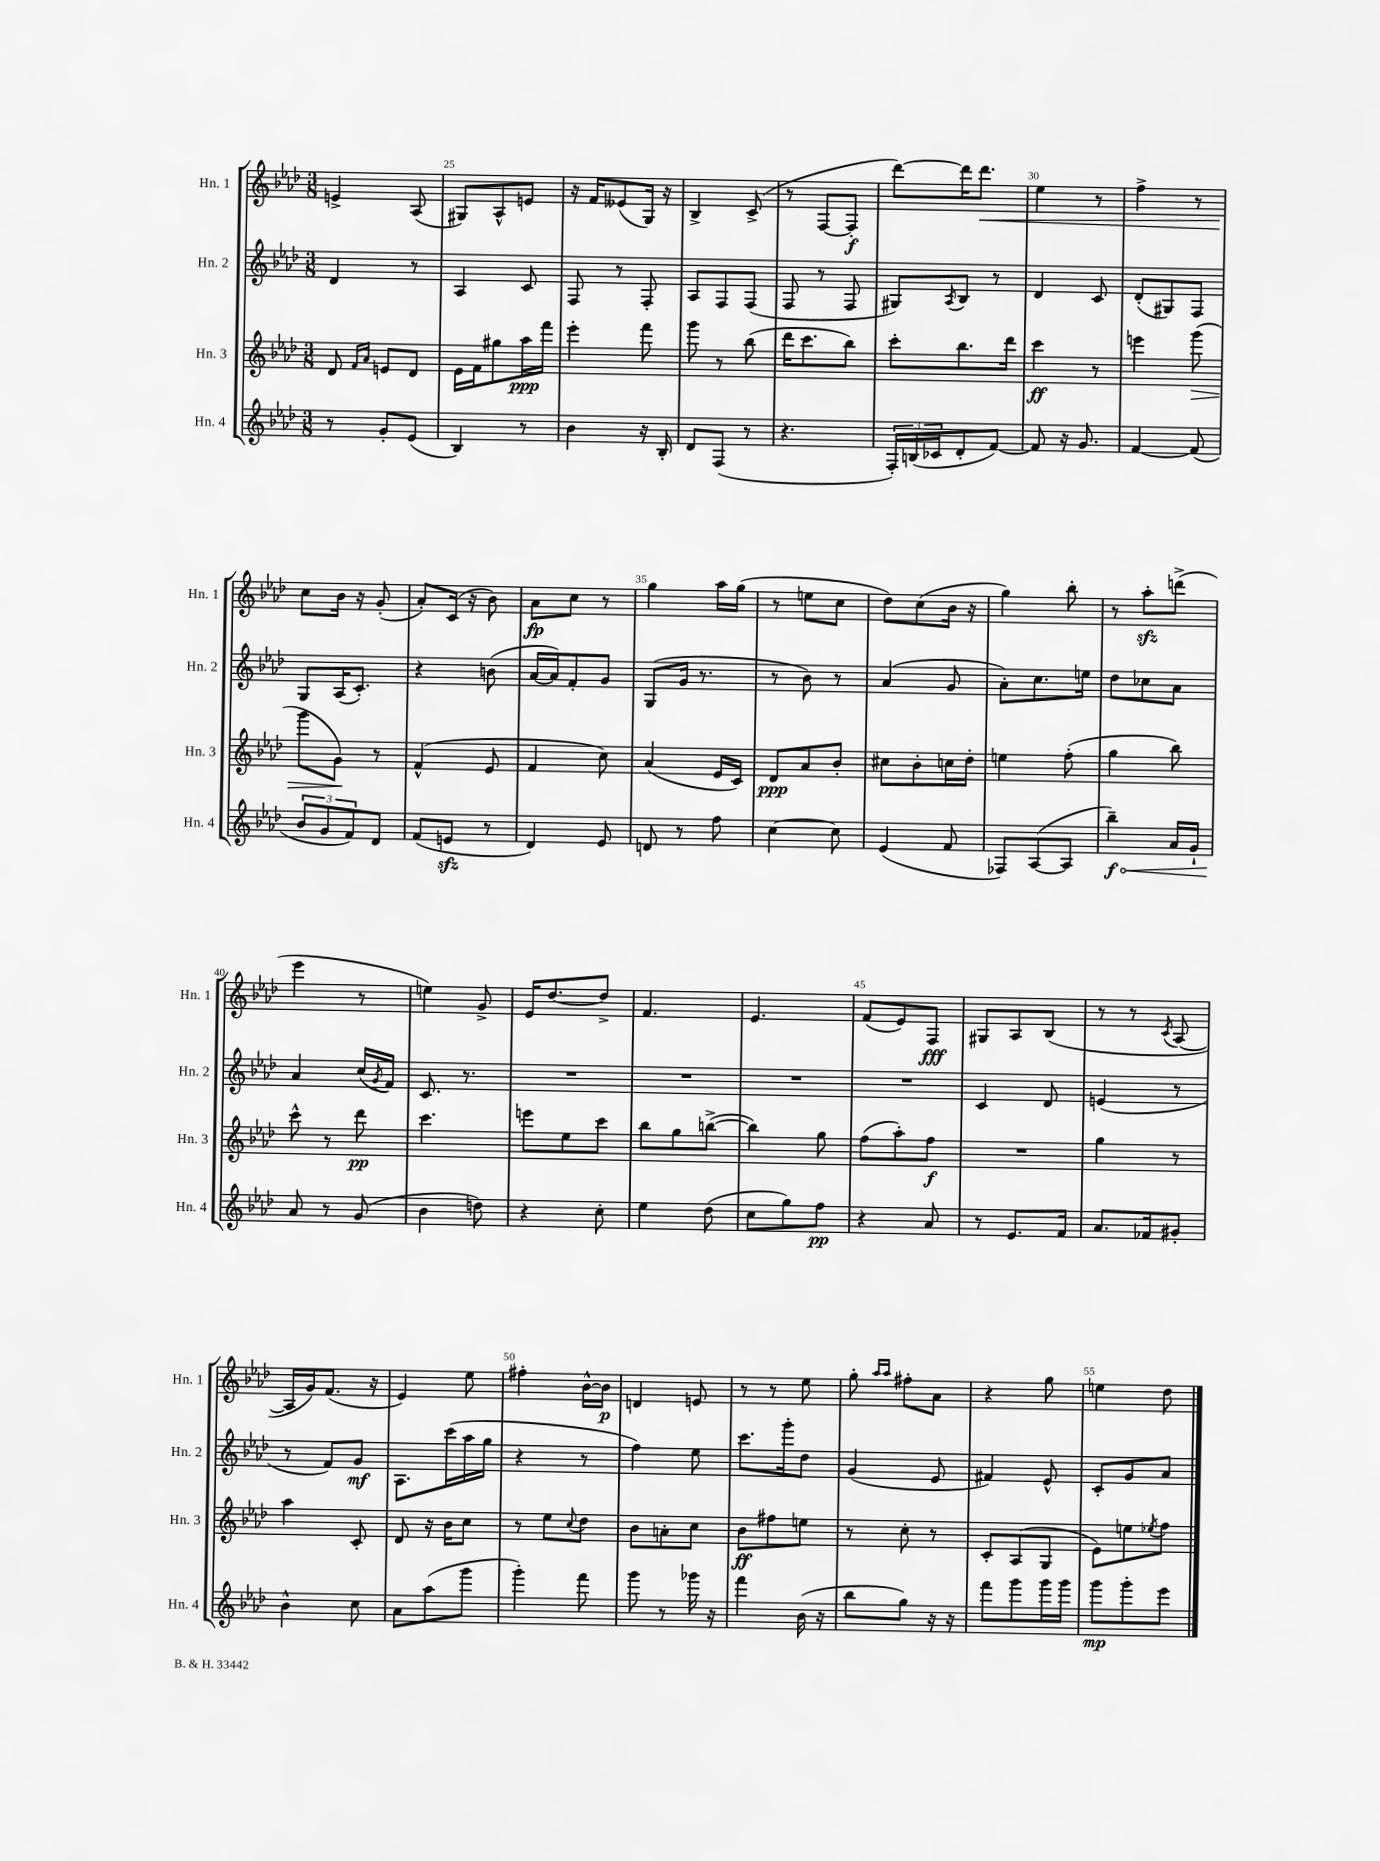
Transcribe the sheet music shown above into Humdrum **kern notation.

**kern	**dynam	**kern	**dynam	**kern	**dynam	**kern	**dynam
*part4	*part4	*part3	*part3	*part2	*part2	*part1	*part1
*staff4	*staff4	*staff3	*staff3	*staff2	*staff2	*staff1	*staff1
*I"Hn. 4	*	*I"Hn. 3	*	*I"Hn. 2	*	*I"Hn. 1	*
*I'Hn. 4	*	*I'Hn. 3	*	*I'Hn. 2	*	*I'Hn. 1	*
*clefG2	*	*clefG2	*	*clefG2	*	*clefG2	*
*k[b-e-a-d-]	*	*k[b-e-a-d-]	*	*k[b-e-a-d-]	*	*k[b-e-a-d-]	*
*M3/8	*	*M3/8	*	*M3/8	*	*M3/8	*
=24	=24	=24	=24	=24	=24	=24	=24
8r	.	8d-/	.	4d-/	.	4en^/	.
.	.	16qqf/LL	.	.	.	.	.
.	.	16qqa-/JJ	.	.	.	.	.
8g'/L	.	8en/L	.	.	.	.	.
(8e-/J	.	8d-/J	.	8r	.	(8A-/	.
=25	=25	=25	=25	=25	=25	=25	=25
4B-/)	.	16e-\LL	.	4A-/	.	8G#X/L)	.
.	.	16f\J	.	.	.	.	.
.	.	8gg#X\	.	.	.	8A-^^/	.
8r	.	16aa-\L	ppp	8c/	.	8en/J	.
.	.	16fff\JJ	.	.	.	.	.
=26	=26	=26	=26	=26	=26	=26	=26
4b-\	.	4eee-'\	.	8F/	.	16r	.
.	.	.	.	.	.	16f/KL	.
.	.	.	.	8r	.	(8e--X/	.
16r	.	8fff\	.	8F'/	.	16G/Jk)	.
16B-'/	.	.	.	.	.	16r	.
=27	=27	=27	=27	=27	=27	=27	=27
8d-/L	.	8ggg\	.	8A-/L	.	4B-^/	.
(8F/J	.	8r	.	8F/	.	.	.
8r	.	(8bb-\	.	(8F/J	.	(8c^/	.
=28	=28	=28	=28	=28	=28	=28	=28
4.r	.	16ddd-\KL	.	8F/	.	8r	.
.	.	8.ccc\	.	.	.	.	.
.	.	.	.	8r	.	[8F/L	.
.	.	8bb-\J)	.	8F/	.	8F'/J]	f
=29	=29	=29	=29	=29	=29	=29	=29
24F'/LL)	.	8ccc'\L	.	8G#X/L)	.	[8ddd-\L)	.
(24Bn/	.	.	.	.	.	.	.
24c-X/J	.	.	.	.	.	.	.
.	.	.	.	8qA-/	.	.	.
8d-'/	.	8.bb-\	.	8B-/J	.	16ddd-\K]	.
!	!	!	!	!	!	!	!LO:HP:b
.	.	.	.	.	.	8.ddd-\J	<
[8f/J)	.	.	.	8r	.	.	.
.	.	16ddd-\Jk	.	.	.	.	.
=30	=30	=30	=30	=30	=30	=30	=30
8f/]	.	4ccc\	ff	4d-/	.	4ee-\	.
16r	.	.	.	.	.	.	.
8.g/	.	.	.	.	.	.	.
.	.	8r	.	8c/	.	8r	.
=31	=31	=31	=31	=31	=31	=31	=31
[4f/	.	4eeen\	.	(8d-'/L	.	4ff^\	.
.	.	.	.	8G#X/)	.	.	.
!	!	!	!LO:HP:b	!	!	!	!
(8f/]	.	(8ggg\	>	8F/J	.	8r	.
!!LO:LB:g=z
=32	=32	=32	=32	=32	=32	=32	=32
12b-/L	.	8ggg\L	.	8G/L	.	8cc\L	.
12g/	.	.	.	.	.	.	.
.	.	8g\J)	.	(16A-/K	.	16b-\Jk	[
12f/)	.	.	.	.	.	.	.
.	.	.	.	8.c'/J)	.	16r	.
8d-/J	.	8r	]	.	.	(8g'/	.
=33	=33	=33	=33	=33	=33	=33	=33
(8f/L	.	(4f^^/	.	4r	.	8a-'/L)	.
8enzz/J	.	.	.	.	.	(16c/Jk	.
.	.	.	.	.	.	16r	.
8r	.	8e-/	.	(8bn\	.	8b-\)	.
=34	=34	=34	=34	=34	=34	=34	=34
4d-/)	.	4f/	.	[16a-/LL	.	8a-\L	fp
.	.	.	.	16a-/J])	.	.	.
.	.	.	.	8f'/	.	8cc\J	.
8e-/	.	8cc\)	.	8g/J	.	8r	.
=35	=35	=35	=35	=35	=35	=35	=35
8dn/	.	(4a-/	.	(8G/L	.	4gg\	.
8r	.	.	.	16g/Jk	.	.	.
.	.	.	.	8.r	.	.	.
8ff\	.	16e-/LL	.	.	.	16aa-\LL	.
.	.	16c/JJ)	.	.	.	(16gg\JJ	.
=36	=36	=36	=36	=36	=36	=36	=36
[4cc\	.	8d-/L	ppp	8r	.	8r	.
.	.	8a-/	.	8b-\)	.	8een\L	.
8cc\]	.	8b-'/J	.	8r	.	8cc\J	.
=37	=37	=37	=37	=37	=37	=37	=37
(4e-/	.	8cc#X\L	.	(4a-/	.	8dd-\L)	.
.	.	8b-'\	.	.	.	(8cc\	.
8f/	.	16ccn\L	.	8g/	.	16b-\Jk	.
.	.	16dd-'\JJ	.	.	.	16r	.
=38	=38	=38	=38	=38	=38	=38	=38
8F-X/L)	.	4een\	.	8a-'\L)	.	4gg\)	.
([8A-/	.	.	.	8.cc\	.	.	.
8A-/J]	.	(8ff'\	.	.	.	8bb-'\	.
.	.	.	.	16een\Jk	.	.	.
=39	=39	=39	=39	=39	=39	=39	=39
!	!LO:HP:b	!	!	!	!	!	!
4bb-~\)	< f	4gg\	.	8dd-\L	.	8r	.
.	.	.	.	8cc-X\	.	8aa-zz'\L	.
16a-/LL	.	8bb-\)	.	8a-\J	.	(8dddn^\J	.
16g`/JJ	.	.	.	.	.	.	.
!!LO:LB:g=z
=40	=40	=40	=40	=40	=40	=40	=40
8a-/	.	8ccc^^\	.	4a-/	.	4eee-\	.
8r	[	8r	.	.	.	.	.
(8g/	.	8ddd-\	pp	(16cc/LL	.	8r	.
.	.	.	.	8qg/	.	.	.
.	.	.	.	16f/JJ)	.	.	.
=41	=41	=41	=41	=41	=41	=41	=41
4b-\	.	4.ccc\	.	8.c/	.	4een\)	.
.	.	.	.	8.r	.	.	.
8ddn\)	.	.	.	.	.	8g^/	.
=42	=42	=42	=42	=42	=42	=42	=42
4r	.	8eeen\L	.	4.r	.	16e-/KL	.
.	.	.	.	.	.	[8.dd-/	.
.	.	8ee-\	.	.	.	.	.
8cc'\	.	8ccc\J	.	.	.	8dd-^/J]	.
=43	=43	=43	=43	=43	=43	=43	=43
4ee-\	.	8bb-\L	.	4.r	.	4.f/	.
.	.	8gg\	.	.	.	.	.
(8dd-\	.	([8bbn^\J	.	.	.	.	.
=44	=44	=44	=44	=44	=44	=44	=44
8cc\L	.	4bb\])	.	4.r	.	4.e-/	.
8gg\)	.	.	.	.	.	.	.
8ff\J	pp	8gg\	.	.	.	.	.
=45	=45	=45	=45	=45	=45	=45	=45
4r	.	(8ff\L	.	4.r	.	(8f/L	.
.	.	8aa-'\)	.	.	.	8e-/)	.
8a-/	.	8ff\J	f	.	.	8F/J	fff
=46	=46	=46	=46	=46	=46	=46	=46
8r	.	4.r	.	4c/	.	8G#X/L	.
8.e-/L	.	.	.	.	.	8A-/	.
.	.	.	.	8d-/	.	(8B-/J	.
16f/Jk	.	.	.	.	.	.	.
=47	=47	=47	=47	=47	=47	=47	=47
8.a-/L	.	4gg\	.	(4en/	.	8r	.
.	.	.	.	.	.	8r	.
16f-X/k	.	.	.	.	.	.	.
.	.	.	.	.	.	8qc/	.
8g#X'/J	.	8r	.	8r	.	[8A-/	.
!!LO:LB:g=z
=48	=48	=48	=48	=48	=48	=48	=48
4b-^^\	.	4aa-\	.	8r	.	16A-/LL]	.
.	.	.	.	.	.	16g/J)	.
.	.	.	.	8f/L)	.	(8.f/J	.
8cc\	.	8c'/	.	8g/J	mf	.	.
.	.	.	.	.	.	16r	.
=49	=49	=49	=49	=49	=49	=49	=49
8a-\L	.	8d-/	.	8.A-\L	.	4e-/)	.
(8aa-\	.	16r	.	.	.	.	.
.	.	16b-\KL	.	(16ccc\L	.	.	.
8ggg\J	.	8cc\J	.	16aa-\	.	8ee-\	.
.	.	.	.	16gg\JJ	.	.	.
=50	=50	=50	=50	=50	=50	=50	=50
4ggg'\)	.	8r	.	4r	.	4ff#X'\	.
.	.	8ee-\L	.	.	.	.	.
.	.	8qqcc/	.	.	.	.	.
8fff\	.	8dd-\J	.	8r	.	[16b-^^\LL	.
.	.	.	.	.	.	16b-\JJ]	p
=51	=51	=51	=51	=51	=51	=51	=51
8ggg\	.	8b-\L	.	4ff\)	.	4dn/	.
8r	.	8an'\	.	.	.	.	.
16ggg-X\	.	8cc\J	.	8ee-\	.	8en/	.
16r	.	.	.	.	.	.	.
=52	=52	=52	=52	=52	=52	=52	=52
4fff\	.	8b-\L	ff	8.ccc\L	.	8r	.
.	.	8ff#X\	.	.	.	8r	.
.	.	.	.	16ggg'\k	.	.	.
(16b-\	.	8een\J	.	8dd-\J	.	8ee-\	.
16r	.	.	.	.	.	.	.
=53	=53	=53	=53	=53	=53	=53	=53
8bb-\L	.	8r	.	(4g/	.	8gg'\	.
.	.	.	.	.	.	16qqaa-/LL	.
.	.	.	.	.	.	16qqaa-/JJ	.
8gg\J)	.	8cc'\	.	.	.	8ff#X'\L	.
16r	.	8r	.	8e-/	.	8a-\J	.
16r	.	.	.	.	.	.	.
=54	=54	=54	=54	=54	=54	=54	=54
8fff\L	.	8c'/L	.	4f#X/)	.	4r	.
8ggg\	.	(8A-/	.	.	.	.	.
16ggg\L	.	8G/J	.	8e-^^/	.	8gg\	.
16ggg\JJ	.	.	.	.	.	.	.
=55	=55	=55	=55	=55	=55	=55	=55
8ggg\L	mp	8e-\L)	.	8c'/L	.	4een\	.
8ggg'\	.	8een\	.	8g/	.	.	.
.	.	8qee-X/	.	.	.	.	.
8eee-\J	.	8ff\J	.	8a-/J	.	8dd-\	.
==	==	==	==	==	==	==	==
*-	*-	*-	*-	*-	*-	*-	*-
